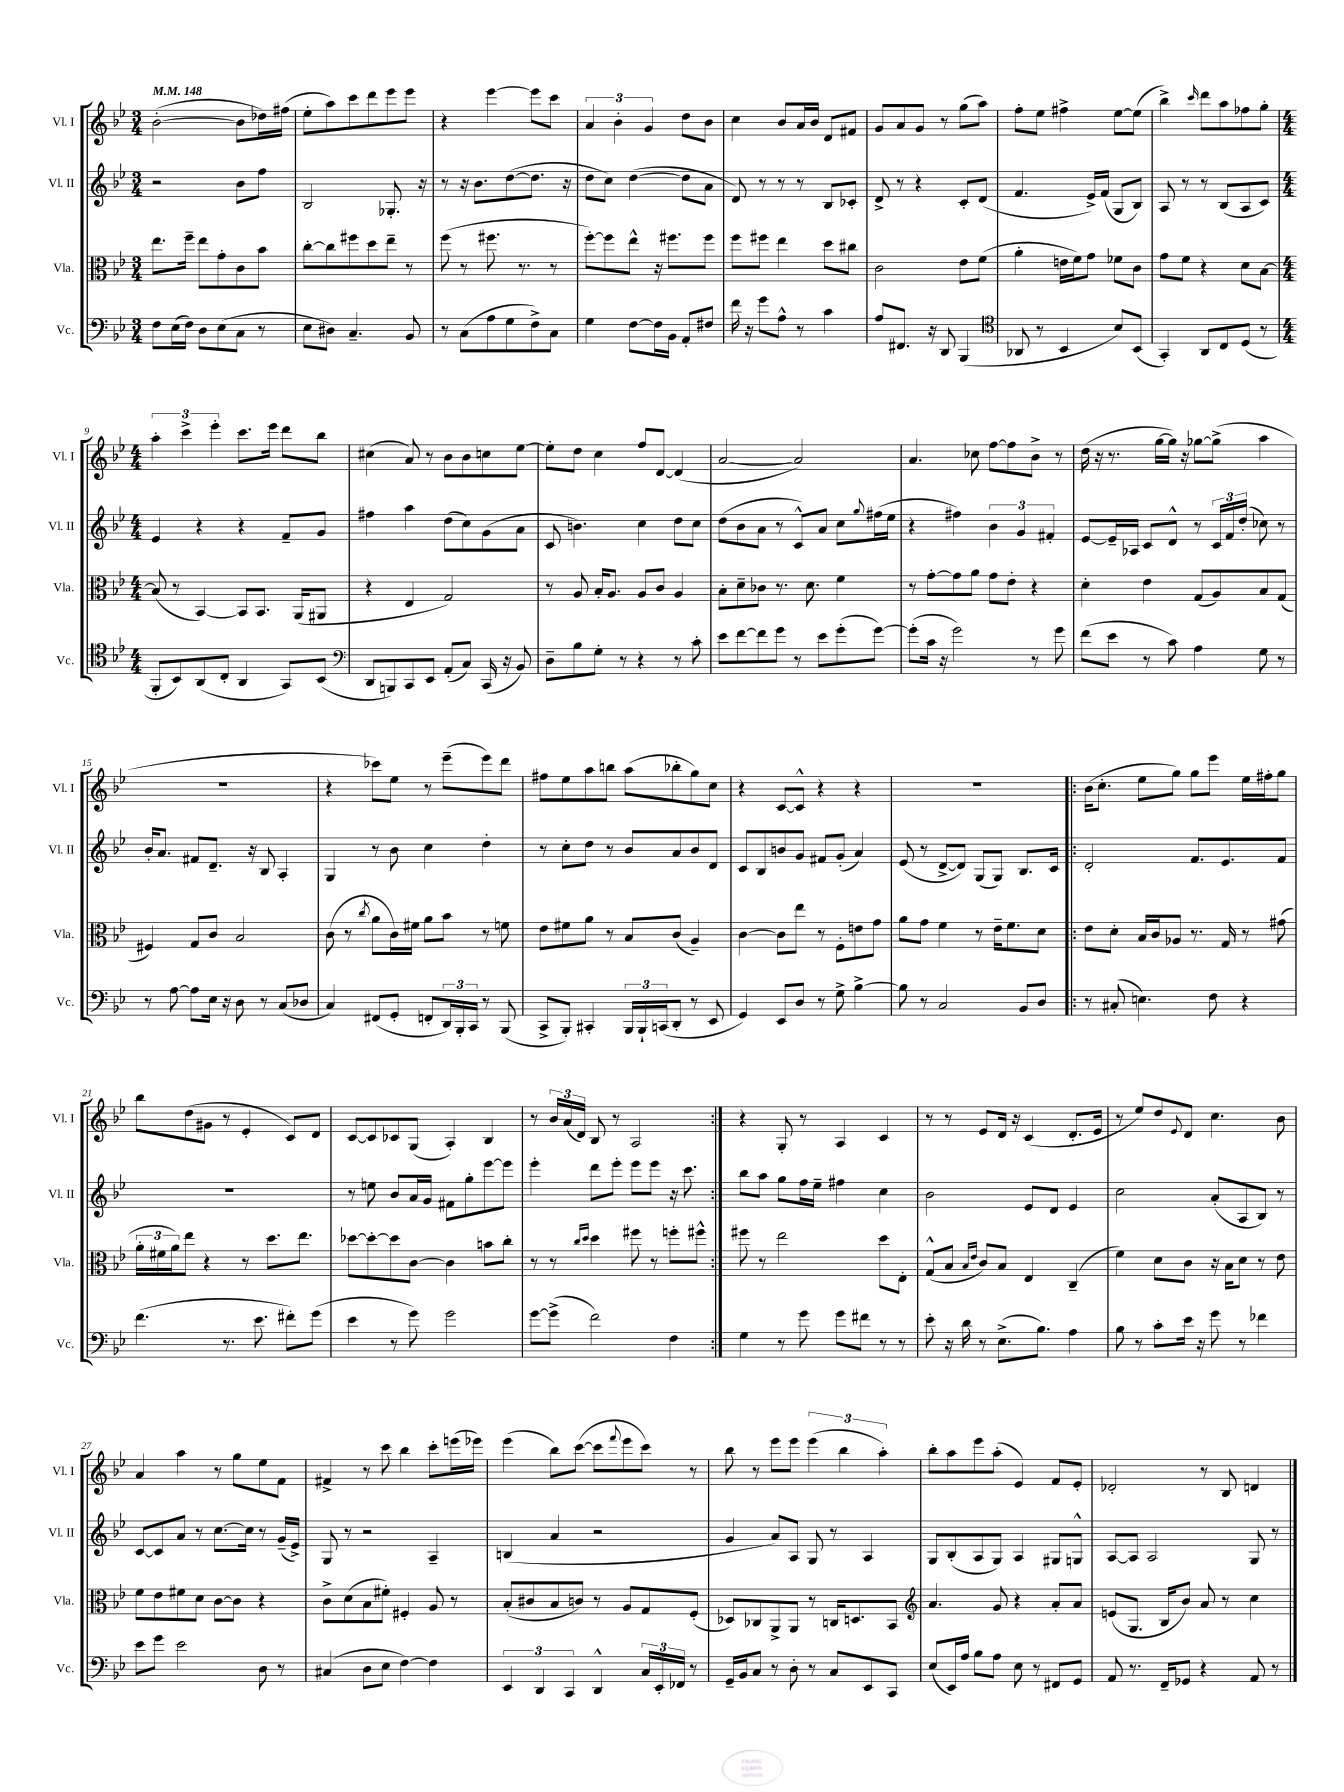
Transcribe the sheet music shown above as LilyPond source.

<<
\new StaffGroup <<
\new Staff = "s0" \with { instrumentName = "Vl. I" shortInstrumentName = "Vl. I" } {
    \clef treble \key bes \major \numericTimeSignature \time 3/4 \tempo 4 = 148
    bes'2~-.( bes'8 des''16) fis''16( |
    ees''8-. a''8) c'''8 d'''8 ees'''8 ees'''8 |
    r4 ees'''4~ ees'''8 c'''8 |
    \tuplet 3/2 { a'4 bes'4-. g'4 } d''8 bes'8 |
    c''4 bes'8 a'16 bes'16 d'8 fis'8 |
    g'8 a'8 g'8 r8 g''8( a''8) |
    f''8-. ees''8 fis''4-> ees''8~ ees''8( |
    bes''4->) \grace { c'''16 } d'''8 a''8 fes''8 g''8-. |
    \numericTimeSignature \time 4/4 \tuplet 3/2 { a''4-. c'''4-> ees'''4-. } c'''8. ees'''16 d'''8 bes''8 |
    cis''4( a'8) r8 bes'8 bes'8 c''8 ees''8~ |
    ees''8-. d''8 c''4 f''8 d'8~ d'4( |
    a'2~ a'2) |
    a'4. ces''8 f''8~ f''8 bes'8-> r8 |
    d''16( r16 r8. g''16~ g''16) r16 ges''8~ ges''8->( a''4 |
    R1 |
    r4 ces'''8) ees''8 r8 ees'''8--( ees'''8) d'''8 |
    fis''8 ees''8 a''8 b''8 a''8( bes''8-. g''8) c''8 |
    r4 c'8~ c'8-^ r4 r4 |
    R1 |
    \repeat volta 2 { bes'16( c''8.-. ees''8 g''8) g''8 ees'''8 ees''16 fis''16-. g''8 |
    bes''8 d''8( gis'8 r8 ees'4-. c'8) d'8 |
    c'8~ c'8 ces'8 g8( a4-.) bes4 |
    r8 \tuplet 3/2 { bes'16 a'16( d'16) } bes8 r8 a2 | }
    r4 g8-. r8 a4 c'4 |
    r8 r8 ees'8 d'16 r16 c'4( d'8.-. ees'16 |
    r8 ees''8) d''8 \appoggiatura { ees'8 } d'8 c''4. bes'8 |
    a'4 a''4 r8 g''8 ees''8 f'8 |
    fis'4-> r8 c'''8 bes''4 c'''8-. e'''16( ees'''16) |
    ees'''4( bes''8) c'''8~( c'''8 \appoggiatura { f'''8 } ees'''8 c'''8) r8 |
    bes''8 r8 ees'''8 ees'''8 \tuplet 3/2 { ees'''4( bes''4 a''4-.) } |
    bes''8-. a''8 ees'''8 a''8-.( ees'4) f'8 ees'8-. |
    des'2-. r8 bes8 d'4 \bar "|." |
}
\new Staff = "s1" \with { instrumentName = "Vl. II" shortInstrumentName = "Vl. II" } {
    \clef treble \key bes \major \numericTimeSignature \time 3/4
    r2 bes'8 f''8 |
    bes2 ges8.-. r16 |
    r8 r16 bes'8. d''8~( d''8. r16 |
    d''8 c''8) d''4~( d''8 a'8 |
    d'8) r8 r8 r8 bes8 ces'8-. |
    d'8-> r8 r4 c'8-. d'8( |
    f'4. ees'16->) f'16( g8 bes8) |
    a8 r8 r8 bes8( a8 c'8) |
    \numericTimeSignature \time 4/4 ees'4 r4 r4 f'8-- g'8 |
    fis''4 a''4 d''8( c''8) g'8( a'8 |
    c'8 b'4.) c''4 d''8 c''8 |
    d''8( bes'8 a'8 r8 c'8-^) a'8 c''8 \appoggiatura { g''8 } fis''16( ees''16 |
    r4 fis''4) \tuplet 3/2 { bes'4 g'4 fis'4-. } |
    ees'8~ ees'16-- aes16 c'8 d'8-^ r8 \tuplet 3/2 { c'16 f'16 d''16-.( } ces''8) r8 |
    bes'16-. a'8. fis'8 d'8.-- r16 bes8 a4-. |
    g4 r8 bes'8 c''4 d''4-. |
    r8 c''8-. d''8 r8 bes'8 a'8 bes'8 d'8 |
    c'8 bes8 b'8 g'8 fis'8 g'8-.( a'4) |
    ees'8( r8 d'8~-> d'8) g8( g8) bes8. c'16 |
    \repeat volta 2 { d'2-. f'8. ees'8. f'8 |
    R1 |
    r8 e''8 bes'8 a'16 g'16 fis'8 g''8-. ees'''8~ ees'''8 |
    ees'''4-. d'''8 ees'''8-. ees'''8 ees'''8 r16 c'''8. | }
    bes''8 a''8 g''8 f''16 ees''16-- fis''4 c''4 |
    bes'2 ees'8 d'8 ees'4 |
    c''2 a'8-.( a8 bes8) r8 |
    c'8~ c'8 a'8 r8 c''8.~ c''16 r8 g'16--( ees'16->) |
    g8 r8 r2 a4-- |
    b4( a'4 r2 |
    g'4 a'8) a8 g8 r8 a4 |
    g8 bes8-.( a8 g8) a4 gis8 g8-^ |
    a8~ a8 a2 g8 r8 \bar "|." |
}
\new Staff = "s2" \with { instrumentName = "Vla." shortInstrumentName = "Vla." } {
    \clef alto \key bes \major \numericTimeSignature \time 3/4
    ees''8. f''16-- ees''8 g'8-. c'8 bes'8 |
    c''8~-. c''8 fis''8 d''8 ees''8-- r8 |
    f''8( r8 fis''8. r8. r8 |
    f''8~-.) f''8 ees''8-^ r16 fis''8. fis''8 |
    f''8 fis''8 ees''4 d''8 cis''8 |
    c'2 ees'8 f'8( |
    a'4-. e'16 f'16) g'8 fes'8 c'8 |
    g'8 f'8 r4 d'8 bes8~ |
    \numericTimeSignature \time 4/4 bes8( r8 bes,4~) bes,8 bes,8. a,16( ais,8 |
    r4 ees4 g2) |
    r8 a8 bes16-. a8. a8 c'8 a4 |
    bes8-. d'8-- ces'8 r8. d'8. f'4 |
    r8 g'8~-. g'8 a'8 g'8 ees'8-. r4 |
    d'4-. ees'4 g8( a8) bes8 g8( |
    fis4) g8 c'8 bes2 |
    c'8( r8 \acciaccatura { c''8 } a'8 c'16) fis'16 a'8 bes'8 r8 f'8 |
    ees'8 fis'8 a'8 r8 bes8 c'8( a4--) |
    c'4~ c'8 ees''8 r8 f8-. e'8 g'8 |
    a'8 g'8 f'4 r8 ees'16-- f'8. d'8 |
    \repeat volta 2 { ees'8 d'8-. bes16 c'16 aes8 r8. g16 r8 gis'8( |
    \tuplet 3/2 { a'16-. fis'16 a'16) } ees''8 r4 r8 d''8. ees''8. |
    des''8~ des''8~-. des''8 c'8~ c'4 b'8 c''8-. |
    r8 r8 \grace { c''16 d''16 } d''4 fis''8 r8 f''8-. fis''8-^ | }
    fis''8 r8 ees''2 d''8 ees8-. |
    g8-^( bes8 \grace { bes16 ees'16 } c'8) bes8 ees4 c4--( |
    f'4) d'8 c'8 r16 bes16 d'8 r8 ees'8 |
    f'8 ees'8 fis'8 d'8 c'8~ c'8 r4 |
    c'8-> d'8( bes8 fis'8-.) fis4-. a8 r8 |
    bes8-.( cis'8 bes8 c'8) r8 a8 g8 f8-.( |
    des8) ces8 a,8-> a,8 r8 c16 d8. bes,8 |
    \clef treble a'4. g'8 r4 a'8-. a'8 |
    e'8( g8. bes16 bes'8) a'8 r8 c''4 \bar "|." |
}
\new Staff = "s3" \with { instrumentName = "Vc." shortInstrumentName = "Vc." } {
    \clef bass \key bes \major \numericTimeSignature \time 3/4
    f8 ees16( f16) d8 ees8( c8 r8 |
    ees8 dis8) c4.-- bes,8 |
    r8 c8( a8 g8 f8->) c8 |
    g4 f8~ f16 bes,16 a,8-. fis8 |
    f'16 r16 g'8 a8-^ r8 c'4 |
    a8 fis,8. r16 d,8 bes,,4( |
    \clef tenor aes,8 r8 bes,4 bes8) bes,8( |
    g,4-.) a,8 c8 d8( r8 |
    \numericTimeSignature \time 4/4 f,8-. bes,8) a,8( c8-. a,4 g,8) bes,8( |
    \clef bass d,8 b,,8) c,8 ees,8 a,8-.( c8) c,16( r16 bes,8) |
    d8-- bes8 g8-. r8 r4 r8 c'8-. |
    ees'8 f'8~ f'8 g'8 r8 ees'8 g'8-.( g'8~) |
    g'8-.( c'16 r16 g'2) r8 g'8 |
    f'8( ees'8 r8 c'8) a4 g8 r8 |
    r8 a8~ a8 ees16 r16 d8 r8 c8( des8 |
    c4) fis,8( g,8-. f,8-. \tuplet 3/2 { d,16) bes,,16-. c,16 } r8 bes,,8( |
    c,8-> bes,,8-.) cis,4-. \tuplet 3/2 { bes,,16 bes,,16-! c,16( } d,8-. r8 ees,8 |
    g,4) ees,8 d8 r8 g8-> bes4~-> |
    bes8 r8 c2 bes,8 d8 |
    \repeat volta 2 { r8 cis8-.( e4.) f8 r4 |
    f'4.( r8. ees'8. fis'8-.) g'8( |
    ees'4 r8 g'8) g'2 |
    g'8~ g'8->( f'2) f4 | }
    g4 r8 g'8 g'8 fis'8 r8 r8 |
    ees'8-. r16 d'16 r8 ees8.->( bes8.) a4 |
    bes8 r8 c'8-. ees'16 r16 g'8 r8 fes'4 |
    ees'8 g'8 ees'2 d8 r8 |
    cis4( d8 ees8 f4~) f4 |
    \tuplet 3/2 { ees,4 d,4 c,4 } d,4-^ \tuplet 3/2 { c16 ees,16-. fes,16 } r8 |
    g,16-- bes,16 c8 r8 d8-. r8 c8 ees,8 c,8 |
    ees8( ees,16) a16 bes8 a8 ees8 r8 fis,8 g,8 |
    a,8 r8. f,16-- ges,8 r4 a,8 r8 \bar "|." |
}
>>
>>
